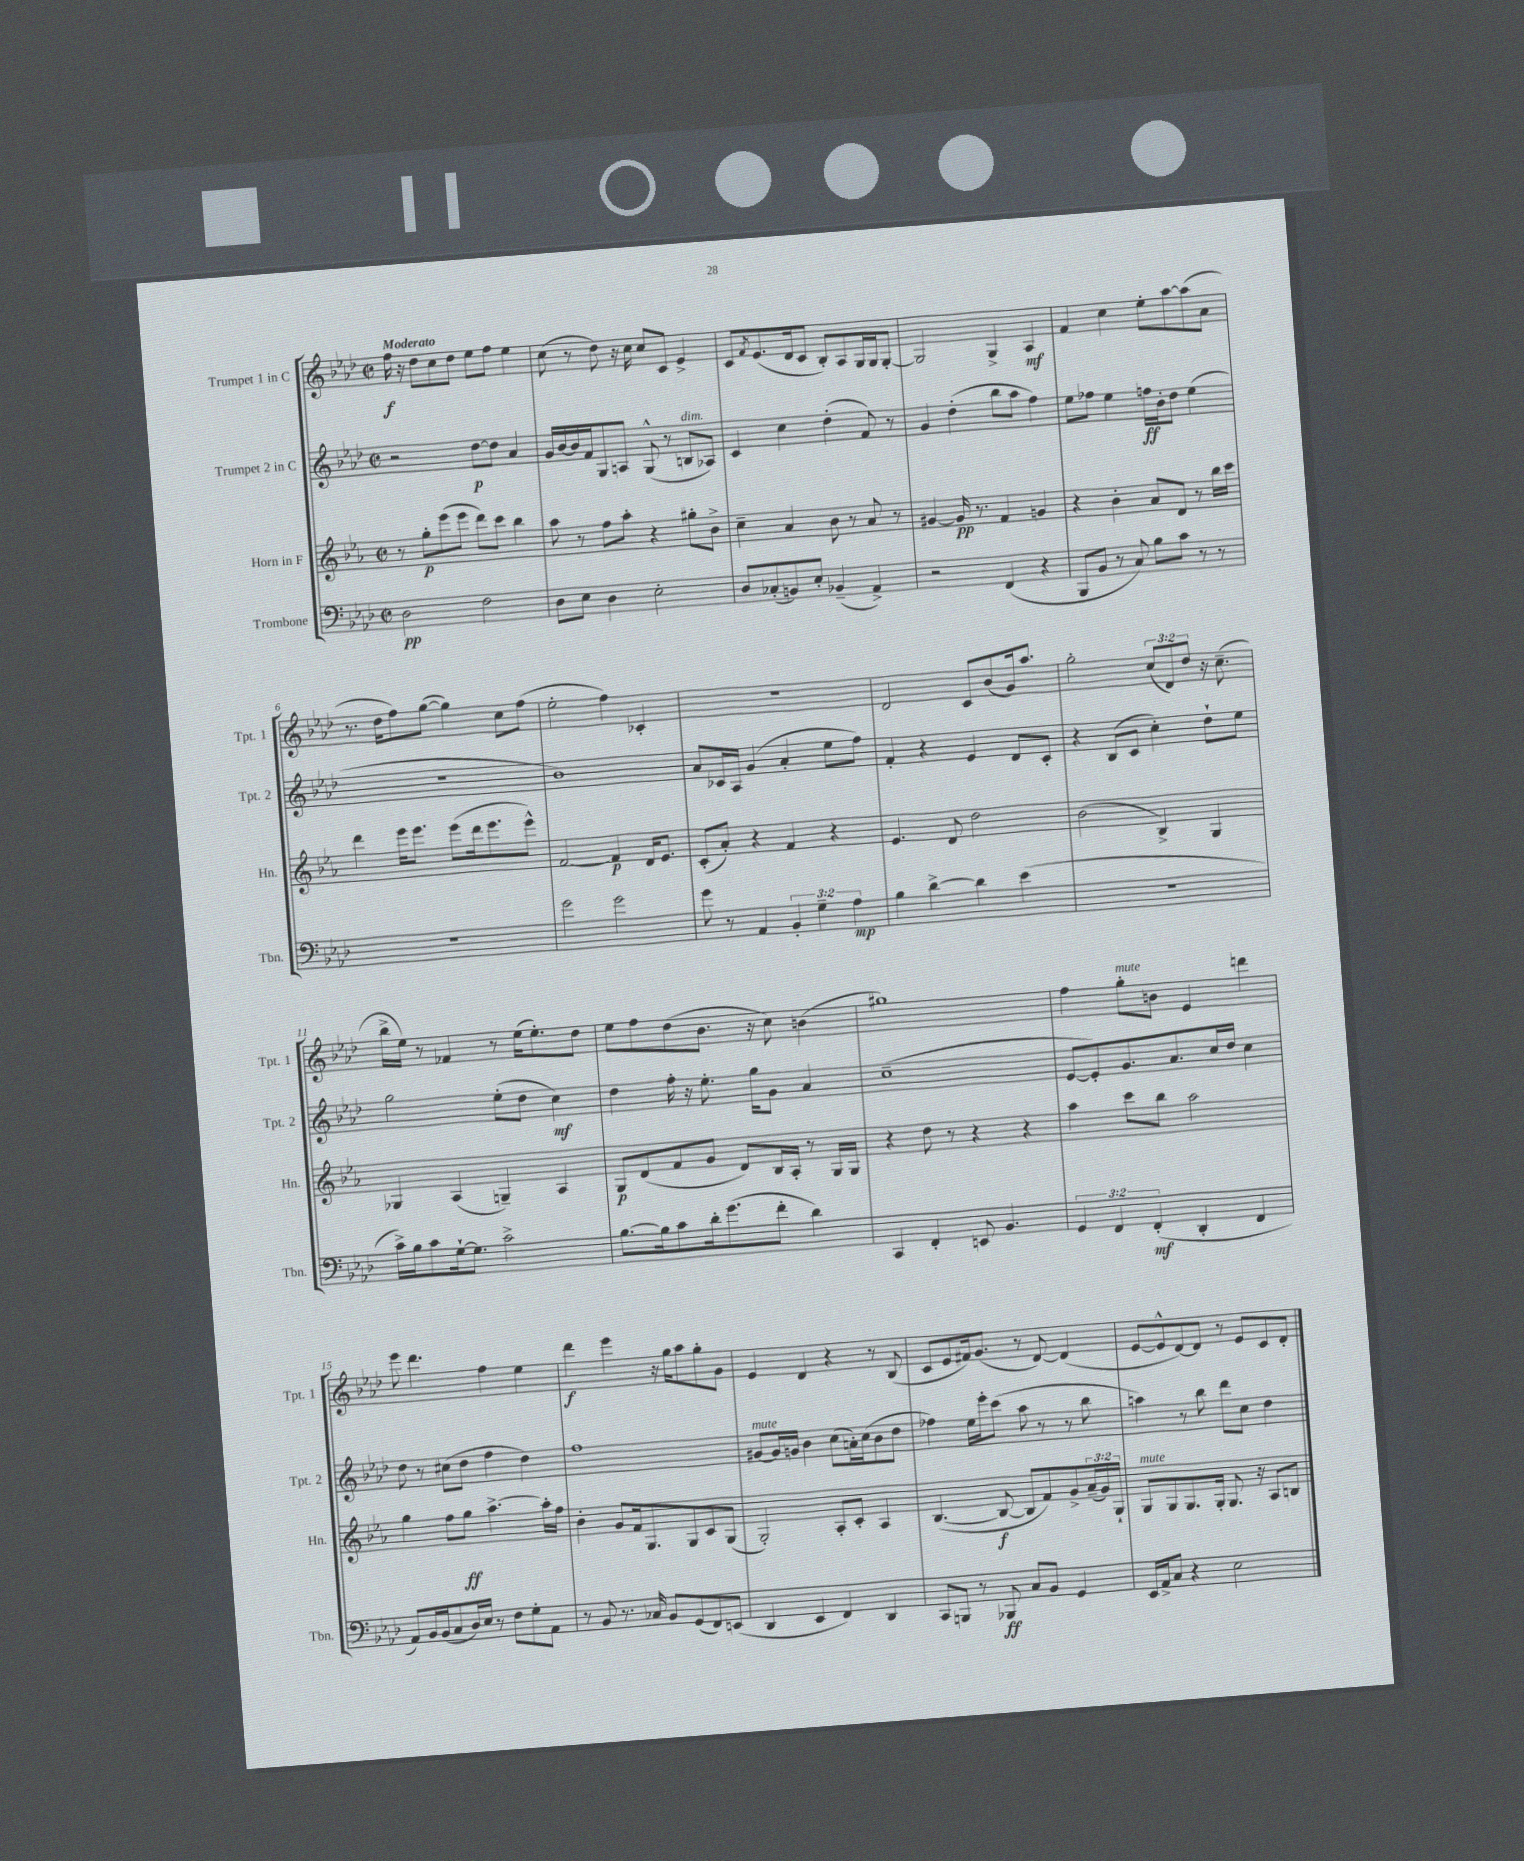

**kern	**kern	**kern	**kern
*staff4	*staff3	*staff2	*staff1
*clefF4	*clefG2	*clefG2	*clefG2
*k[b-e-a-d-]	*k[b-e-a-]	*k[b-e-a-d-]	*k[b-e-a-d-]
*M2/2	*M2/2	*M2/2	*M2/2
*met(c|)	*met(c|)	*met(c|)	*met(c|)
2D-\	8r	2r	16ff\
.	.	.	16r
.	8gg'\L	.	8dd-\L
.	(8eee-\	.	8cc\
.	8eee-\J	.	8dd-\J
2F\	8ddd\L)	[8dd-\L	8ee-\L
.	8ccc\J	8dd-\]J	8ff\J
.	4bb-\	4a-/	4ee-\
=	=	=	=
8D-\L	8aa-\	16g/LL	(8cc\
.	.	[16b-/	.
8E-\J	8r	16b-/]	8r
.	.	16f/J	.
4D-\	8ff\L	8G/	8dd-\)
.	8aa-'\J	8A/J	16r
.	.	.	16cc\
2E-'\	4r	(8G^^/	8cc/L
.	.	8r	8c/J
.	8gg#'\L	8B/L	4e-^/
.	8b-^\J	8A-/J)	.
=	=	=	=
8D-/L	4cc~\	4c/	8c/L
.	.	.	8qf/
(8C-'/	.	.	(8.e-/
8BB/)	4a-/	4cc\	.
.	.	.	16d-/k
8E-'/J	.	.	8c/J
(4BB-~/	8b-\	(4dd-'\	8B-'/L)
.	8r	.	8A-/
4AA-^/)	8a-/	8f/)	16G/L
.	.	.	16G/J
.	8r	8r	[8G'/J
=	=	=	=
2r	[4g#/	4g/	2G/]
.	16g#/]	(4dd-'\	.
.	8.r	.	.
(4FF/	4f/	8bb-\L	4G^/
.	.	8aa-\J	.
4r	4g/	4ff\)	4A-/
=	=	=	=
8BBB-/L	4r	8ee-\L	4f/
8BB-/J	.	8ff-\J	.
8r	4b-'\	4ee-\	4cc\
8C/)	.	.	.
8B-\L	8a-/L	16ff\LL	8ee-'\L
.	.	16b-'\J	.
8c\J	8d/J	8dd-\J	[8aa-\
8r	8r	(4ee-\	(8aa-\]
8r	16bb-\LL	.	8a-\J
.	16ccc\JJ	.	.
=	=	=	=
1r	4ddd\	1r	8.r
.	.	.	16dd-\LK
.	16eee-\LK	.	8ff\)
.	8.eee-\J	.	.
.	.	.	([8gg\J
.	(8eee-\L	.	4gg\])
.	16ddd\k	.	.
.	8.eee-\	.	.
.	.	.	8cc\L
.	8eee-^^\J)	.	(8ff\J
=	=	=	=
2g\	[2f/	1b-)	2ee-'\
2g\	4f/]	.	4ff\)
.	16d/LK	.	4c-'/
.	8.e-/J	.	.
=	=	=	=
8g\	(8c'/L	8a-/L	1r
8r	8a-'/J)	16c-/L	.
.	.	16A-/JJ	.
4AA-/	4r	(4g/	.
6BB-'/	4f/	4a-'/	.
6G~\	.	.	.
.	4r	8ee-\L	.
6A-\	.	.	.
.	.	8ff\J)	.
=	=	=	=
4B-\	4.e-/	4f'/	2d-/
[4d-^\	.	4r	.
.	8d/	.	.
4d-\]	2dd\	4e-/	8c/L
.	.	.	(8b-/
(4e-\	.	8d-/L	16g/k)
.	.	.	8.aa-/J
.	.	8c'/J	.
=	=	=	=
1r	(2b-\	4r	2gg'\
.	.	(8B-/L	.
.	.	8c/J	.
.	4B-^/)	4cc'\)	(12cc/L
.	.	.	12d-/)
.	.	.	12dd-/J
.	4G/	8dd-`\L	16r
.	.	.	(8.cc~\
.	.	8ee-\J	.
=	=	=	=
16c^\LL)	4G-/	2gg\	16bb-^\LL
16B-\J	.	.	16ee-\JJ)
8c\	.	.	8r
[16G`\k	(4A-/	.	4f-/
8.G\]J	.	.	.
2c^\	4G~/)	(8ee-'\L	8r
.	.	8dd-\J	(16ee-\LK
.	.	.	8.ee-'\)
.	4A-/	4cc\)	.
.	.	.	8dd-\J
=	=	=	=
[8.B-\L	8G/L	4dd-\	8ee-\L
.	(8d/	.	8ff\
16B-\]k	.	.	.
8c\	8f/	16ff'\	(8dd-\
.	.	16r	.
16d-'\k	8g/J	8.ee-'\	8.b-\J
(8.g\	.	.	.
.	8d/L)	.	.
.	.	16gg\LK	16r
8f'\J	16B-/L	8g\J	8cc\)
.	16A-'/JJ	.	.
4d-\)	8r	4a-/	(4b\
.	16G/LL	.	.
.	16G/JJ	.	.
=	=	=	=
4CC/	4r	(1cc~	1gg#)
4FF'/	8dd\	.	.
.	8r	.	.
8EE/	4r	.	.
4.BB-/	.	.	.
.	4r	.	.
=	=	=	=
6GG/	4aa-\	[8e-/L	4ff\
.	.	8e-'/])	.
6FF/	.	.	.
.	8ccc\L	8.g/	8gg'\L
(6FF'/	.	.	.
.	8bb-\J	.	8b\J
.	.	8.a-/	.
4DD-'/	2aa-\	.	4e-/
.	.	16cc/L	.
.	.	16dd-/JJ	.
4FF/	.	4cc\	4ddd\
=	=	=	=
8AA-/L)	4gg\	8dd-\	8eee-\
16BB-/L	.	8r	4.ddd-\
(16BB-/J	.	.	.
8C/	8ff\L	(8cc#\L	.
16D-/L)	8gg\J	8dd-\J	.
16E-/JJ	.	.	.
8r	[4.aa-^\	4ff\	4ff\
8F\L	.	.	.
8G'\	.	4dd-\)	4ee-\
8AA-\J	16aa-'\]LL	.	.
.	16ff\JJ	.	.
=	=	=	=
8r	4b-'\	1ff	4ddd-\
8BB-/	.	.	.
8.r	8g/L	.	4eee-\
.	16f/k	.	.
16C-/	8.G/	.	.
8BB-/L	.	.	16r
.	.	.	16gg\LK
(8GG/	8G/	.	8aa-\
8FF/)	8c/	.	8gg'\
(8EE/J	(8G/J	.	8g\J
=	=	=	=
4DD-/	2G'/)	[8g#/L	4e-/
.	.	16g#/]L	.
.	.	16g/JJ	.
4EE-/	.	4b-\	4d-/
4FF/)	8A-'/L	(8cc\L	4r
.	8c'/J	16a'\L)	.
.	.	(16cc\J	.
4DD-/	4A-/	8b-\	8r
.	.	8dd-\J	(8B-/
=	=	=	=
8CC/L	([4.B-/	4ff-\)	8c/L
8BBB/J	.	.	8e-/
8r	.	16ee-\LL	16f#/k)
.	.	16eee-'\J	(8.g/J
8BBB-/	8B-/_	(8ccc\J	.
8C/L	8B-/]L	8aa-\	8r
8BB-/J	8f/)	8r	[8d-/)
4GG/	8g^/	8r	(4d-/]
.	(24a-~/L	8bb-\	.
.	24g/)	.	.
.	24G`/JJ	.	.
=	=	=	=
16EE-/LL	8G/L	4aa\)	[8e-/L
16AA-^/J	.	.	.
8C/J	8G/	.	8e-^^/]
4r	8.G/	8r	[8d-/)
.	.	8bb-\	8d-/]J
.	16G'/Jk	.	.
2E-\	8.G/	8ddd-\L	8r
.	.	8cc\J	8e-/L
.	16r	.	.
.	8A-/L	4dd-\	8c/
.	8B/J	.	8d-'/J
==	==	==	==
*-	*-	*-	*-
